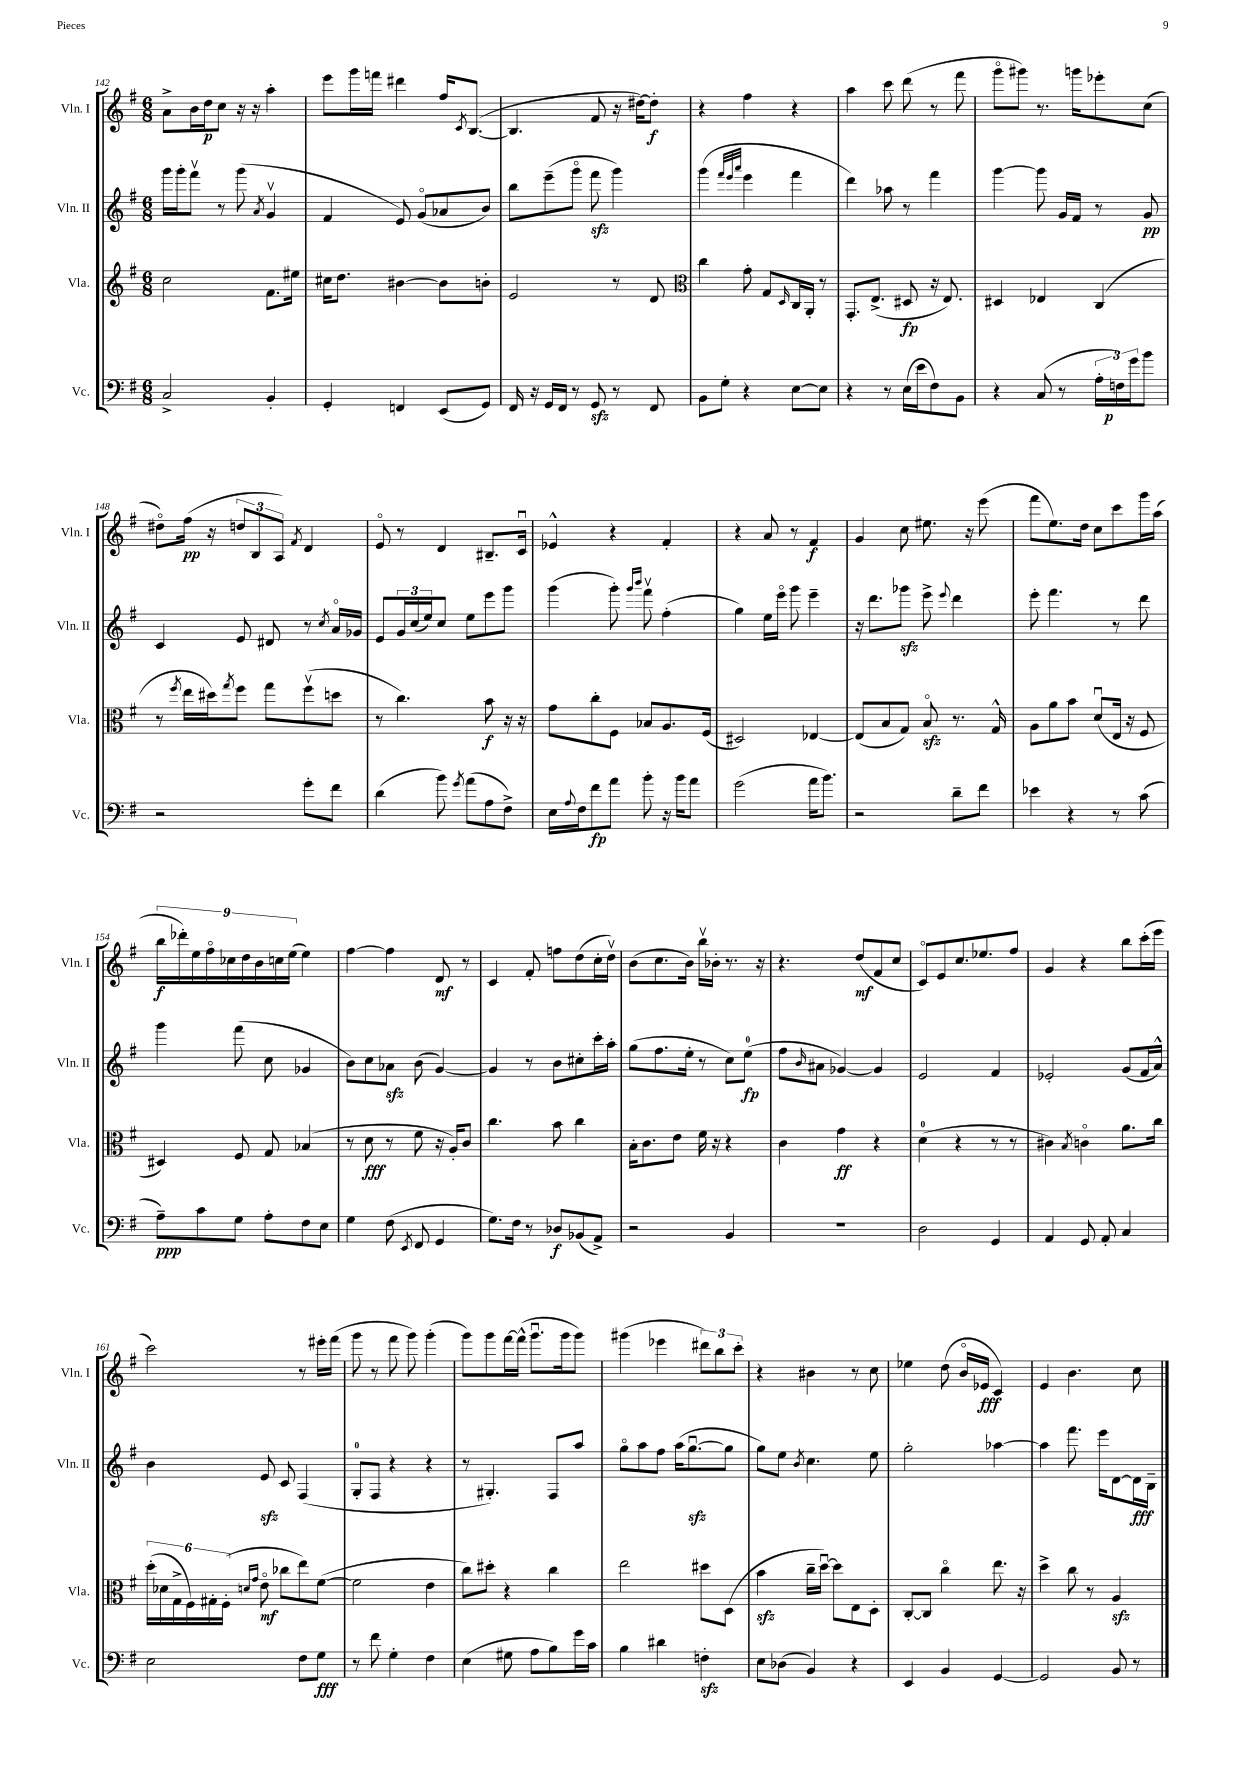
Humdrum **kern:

**kern	**kern	**kern	**kern
*staff4	*staff3	*staff2	*staff1
*clefF4	*clefG2	*clefG2	*clefG2
*k[f#]	*k[f#]	*k[f#]	*k[f#]
*M6/8	*M6/8	*M6/8	*M6/8
2C^	2cc	16ggg	8a^
.	.	16ggg'	.
.	.	8fff#v	16b
.	.	.	16dd
.	.	8r	8cc
.	.	(8ggg	16r
.	.	.	16r
.	.	8qa	.
4BB'	8.f#	4gv	4aa'
.	16ee#	.	.
=	=	=	=
4GG'	16cc#	4f#	8eee
.	8.dd	.	.
.	.	.	16ggg
.	.	.	16fff
4FF	[4b#	8e)	4ddd#
.	.	(8go	.
(8EE	8b#]	8a-	16ff#
.	.	.	8qc
.	.	.	([8.B
8GG)	8b'	8b)	.
=	=	=	=
16FF#	2e	8bb	4.B]
16r	.	.	.
16GG	.	(8eee~	.
16FF#	.	.	.
8r	.	8gggo	.
8GG	.	8fff#	8f#
8r	8r	4ggg)	16r
.	.	.	[16dd#)
8FF#	8d	.	8dd#']
=	=	=	=
*	*clefC3	*	*
8BB	4cc	(4ggg	4r
8G'	.	.	.
.	.	32qqfff#	.
.	.	32qqeee	.
.	.	32qqaaa	.
4r	8g'	4eee	4ff#
.	8G	.	.
.	16qqD	.	.
[8E	16C	4fff#	4r
.	16AA'	.	.
8E]	8r	.	.
=	=	=	=
4r	8.GG'	4ddd)	4aa
.	(8.E^	.	.
8r	.	8aa-	8ccc
(16E	8D#	8r	(8ddd
16e	.	.	.
8F#)	16r	4fff#	8r
.	8.E)	.	.
8BB	.	.	8fff#
=	=	=	=
4r	4D#	[4ggg	8gggo
.	.	.	8ggg#)
(8C	4E-	8ggg]	8.r
8r	.	16g	.
.	.	16f#	16ggg
24A'	(4C	8r	8eee-'
24F)	.	.	.
24g	.	.	.
8b	.	8g	(8cc
=	=	=	=
2r	8r	4c	8dd#o)
.	8qff#	.	.
.	16ee	.	(16ff#
.	16dd#)	.	16r
.	8qgg	.	.
.	8ff#	8e	12dd
.	.	.	12B
.	8gg	8d#	.
.	.	.	12A)
.	.	.	8qf#
8g'	(8ff#v	8r	4d
.	.	8qcc	.
8f#	8dd	16ao	.
.	.	16g-	.
=	=	=	=
(4d	8r	8e	8eo
.	4.cc)	24g	8r
.	.	(24cc	.
.	.	24ee)	.
8b)	.	8cc	4d
8qg	.	.	.
(8a	.	8ee	.
8A	8b	8eee	8.B#~
8F#^)	16r	8ggg	.
.	16r	.	16cu
=	=	=	=
16E	8g	(4ggg	4e-^^
8qqA	.	.	.
16F#	.	.	.
8f#	8cc'	.	.
8a	8F#	8ggg')	4r
.	.	16qqggg	.
.	.	16qqbbb	.
8b'	8B-	8fff#v	.
16r	8.A	(4ff#'	4f#'
16b	.	.	.
8a	.	.	.
.	(16F#	.	.
=	=	=	=
(2g	2D#)	4gg)	4r
.	.	16ee	8a
.	.	16eeeo	.
.	.	8ggg	8r
16a	[4E-	4eee~	4f#
8.b)	.	.	.
=	=	=	=
2r	(8E-]	16r	4g
.	.	8.ddd	.
.	8B	.	.
.	8G)	8ggg-	8cc
.	8Bo	8eee^	8.ee#
.	.	8qqeee	.
8d~	8.r	4ddd	.
.	.	.	16r
8f#	.	.	(8eee
.	16G^^	.	.
=	=	=	=
4e-	8A	8eee'	8fff#
.	8a	4.fff#	8.ee)
4r	8b	.	.
.	.	.	16dd
.	(8du	.	8cc
8r	16E	8r	8ccc
.	16r	.	.
(8c	8F#	8ddd	16ggg
.	.	.	(16aa
=	=	=	=
8A~)	4D#)	4ggg	18bb
.	.	.	18ddd-')
.	.	.	18ee
8c	.	.	.
.	.	.	18ff#o
.	.	.	18cc-
8G	8F#	(8fff#	.
.	.	.	18dd
.	.	.	18b
8A'	8G	8cc	.
.	.	.	18cc
.	.	.	(18ee
8F#	(4B-	4g-	4ee)
8E	.	.	.
=	=	=	=
4G	8r	8b)	[4ff#
.	8d	8cc	.
(8F#	8r	8a-	4ff#]
8qEE	.	.	.
8FF#	8f#	(8b	.
4GG	16r	[4g)	8d
.	16A')	.	.
.	8c	.	8r
=	=	=	=
8.G)	4.cc	4g]	4c
16F#	.	.	.
8r	.	8r	8f#'
8D-	8b	8b	8ff
(8BB-	4cc	8cc#'	(8dd
8AA^)	.	16ccc'	16cc'
.	.	16aa'	16ddv)
=	=	=	=
2r	16B'	(8gg	(8b
.	8.c	.	.
.	.	8.ff#	8.cc
.	8e	.	.
.	.	16ee'	16b)
.	16f#	8r	16bbv
.	16r	.	16b-'
4BB	4r	8cc)	8.r
.	.	(8ee	.
.	.	.	16r
=	=	=	=
2.r	4c	8ff#	4.r
.	.	16qqb	.
.	.	8a#	.
.	4g	[4g-)	.
.	.	.	(8dd
.	4r	4g-]	8f#
.	.	.	8cc
=	=	=	=
2D	(4d	2e	8co)
.	.	.	8e
.	4r	.	8.cc
.	.	.	8.ee-
4GG	8r	4f#	.
.	8r	.	8ff#
=	=	=	=
4AA	4c#)	2e-'	4g
.	8qB	.	.
8GG	4co	.	4r
8AA'	.	.	.
4C	8.a	(8g	8bb
.	.	16f#	(16ccc'
.	16cc	16a^^)	16eee
=	=	=	=
2E	(24dd'	4b	2ccc)
.	24d-	.	.
.	24G^	.	.
.	24F#)	.	.
.	24G#'	.	.
.	(24F#'	.	.
.	16qqd	.	.
.	16qqg	.	.
.	8eo	8e	.
.	8cc-	8c	.
8F#	8ee)	(4F#	8r
8G	([8f#	.	16eee#'
.	.	.	(16fff#
=	=	=	=
8r	2f#]	8G'	8ggg
8f#	.	8F#	8r
4G'	.	4r	8fff#
.	.	.	8ggg)
4F#	4e	4r	(4ggg'
=	=	=	=
(4E	8cc)	8r	8ggg)
.	8dd#'	4.G#')	8ggg
8G#	4r	.	[16fff#
.	.	.	(16fff#^^]
8A	.	.	8.gggu
8B)	4cc	8F#	.
.	.	.	16ggg
16g	.	8aa	8ggg)
16c	.	.	.
=	=	=	=
4B	2ee	8ggo	(4ggg#
.	.	8aa	.
4d#	.	8ff#	4eee-
.	.	(16aa	.
.	.	[8.ggu	.
4F'	8dd#	.	12ddd#)
.	.	.	12bb
.	(8D	8gg]	.
.	.	.	12ccc'
=	=	=	=
8E	4b	8gg)	4r
(8D-	.	8ee	.
.	.	8qb	.
4BB)	16cc~	4.cc	4b#
.	[16ddu)	.	.
.	8dd]	.	.
4r	8E	.	8r
.	8D'	8ee	8cc
=	=	=	=
4EE	[8C'	2gg'	4ee-
.	8C]	.	.
4BB	4cco	.	(8dd
.	.	.	16bo
.	.	.	16e-
[4GG	8.ee	[4aa-	4c)
.	16r	.	.
=	=	=	=
2GG]	4dd^	4aa-]	4e
.	8cc	8.fff#	4.b
.	8r	.	.
.	.	16eee	.
8BB	4A	[8d	.
8r	.	16d]	8cc
.	.	16B~	.
==	==	==	==
*-	*-	*-	*-
